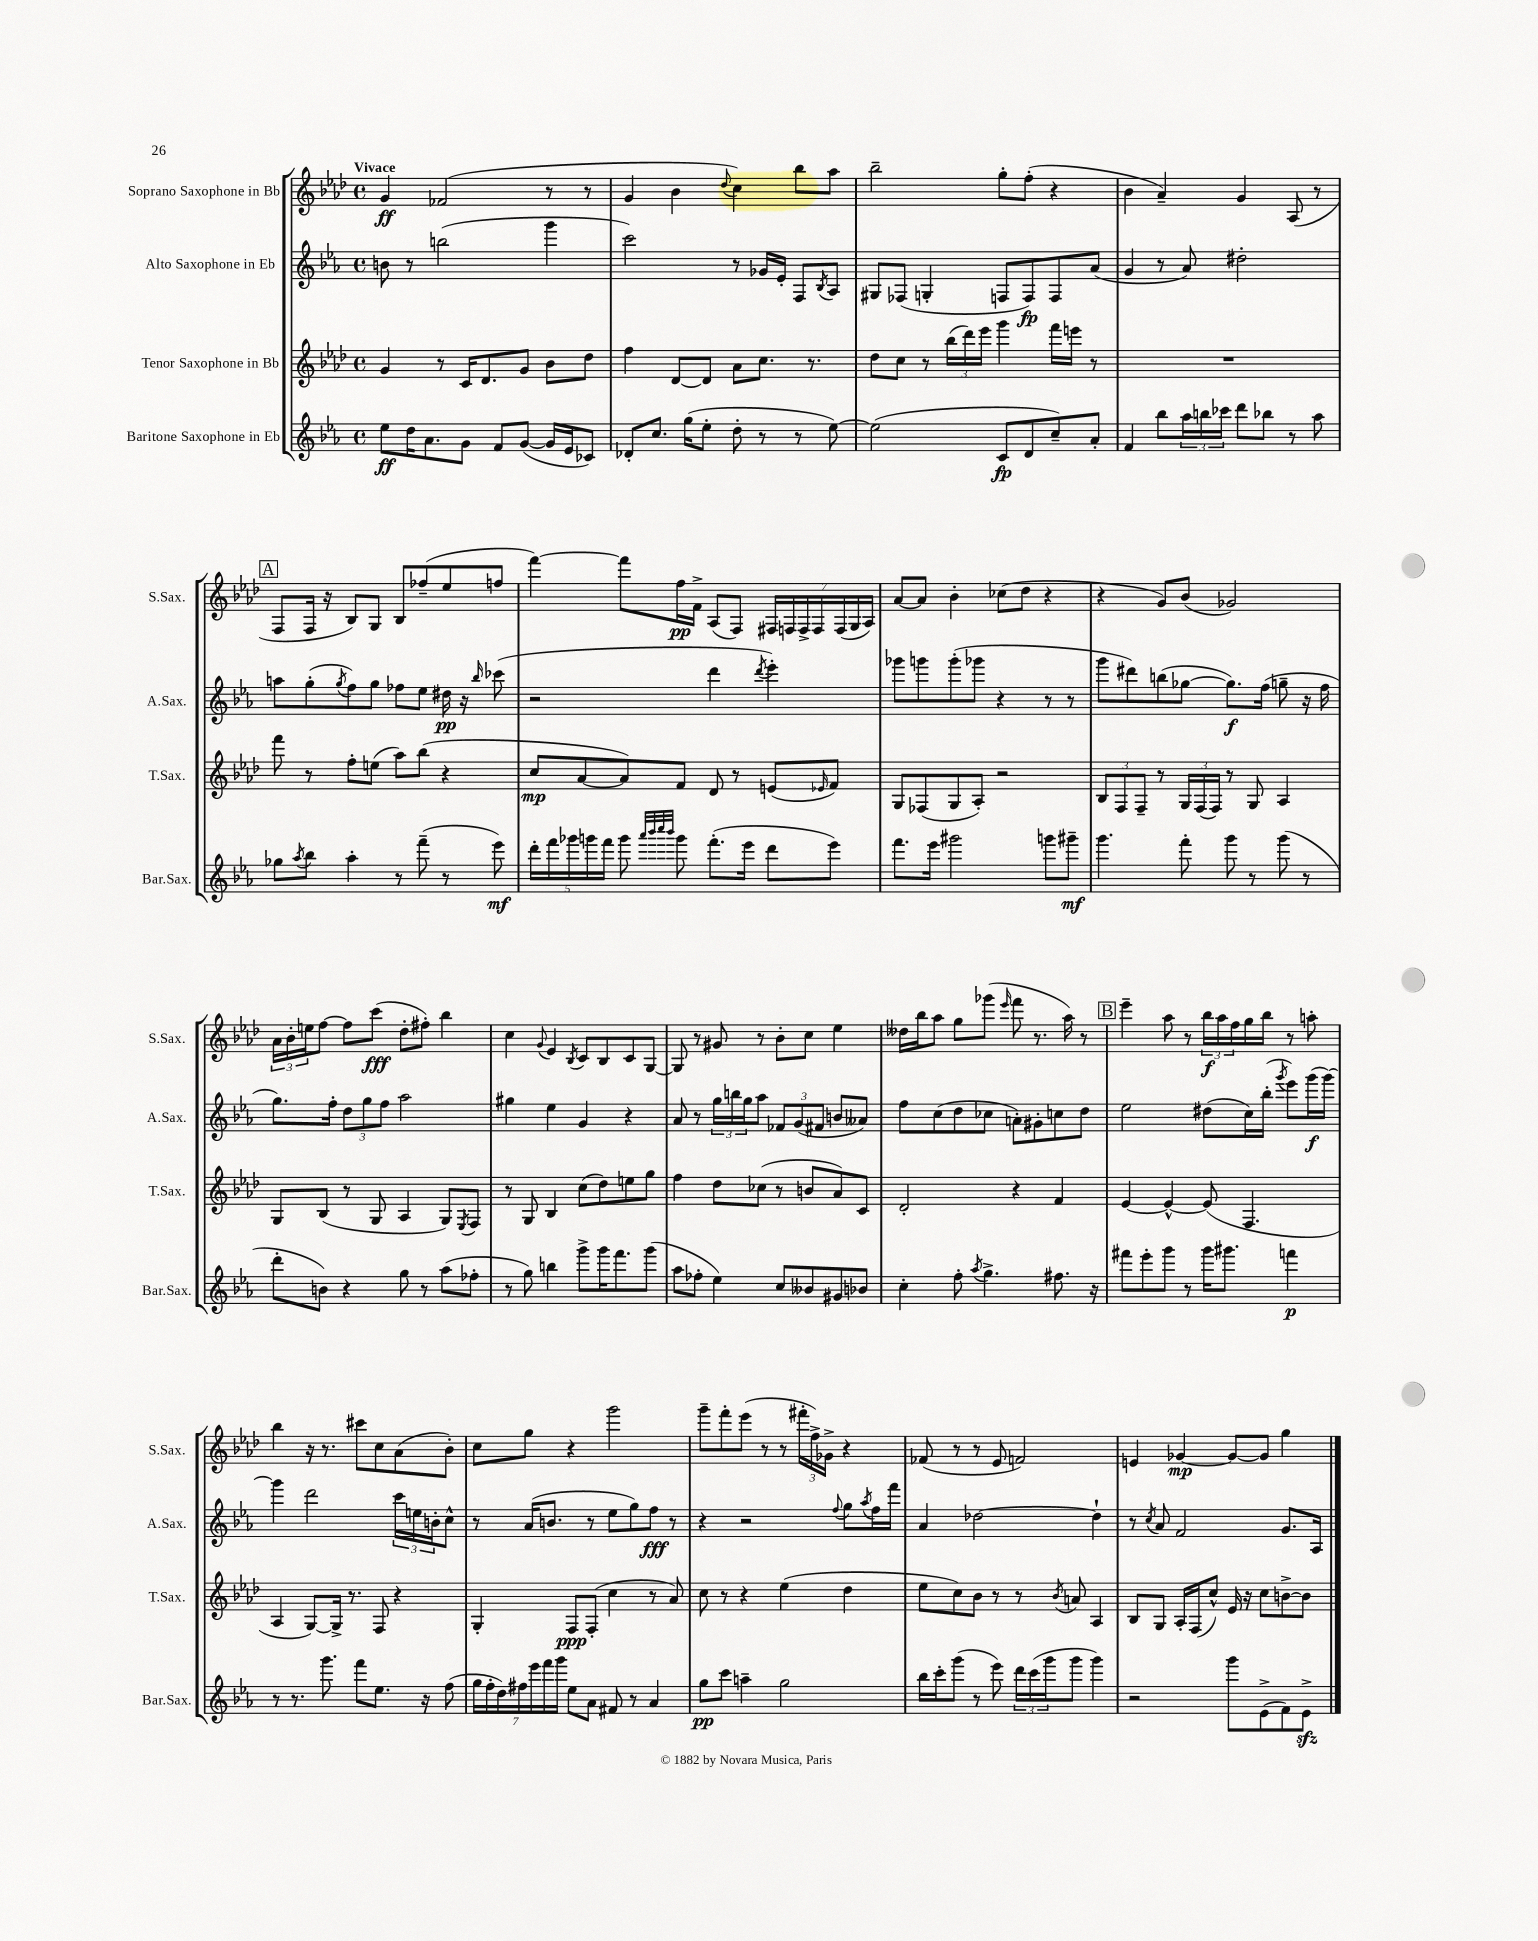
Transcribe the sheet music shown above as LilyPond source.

<<
\new StaffGroup <<
\new Staff = "s0" \with { instrumentName = "Soprano Saxophone in Bb" shortInstrumentName = "S.Sax." } {
    \clef treble \key aes \major \defaultTimeSignature \time 4/4 \tempo "Vivace"
    g'4\ff fes'2( r8 r8 |
    g'4 bes'4 \appoggiatura { des''8 } c''4) bes''8 aes''8 |
    bes''2-- g''8-. f''8-.( r4 |
    bes'4 aes'4--) g'4 aes8( r8 |
    \mark \markup { \box "A" } f8 f16 r16 bes8) g8 bes8 fes''8--( ees''8 f''8 |
    f'''4~) f'''8 f''16\pp f'16-> aes8( f8) \tuplet 7/4 { fis16 f16 f16-> f16 f16( g16 aes16) } |
    aes'8~ aes'8 bes'4-. ces''8( des''8 r4 |
    r4 g'8) bes'8( ges'2) |
    \tuplet 3/2 { aes'16 bes'16-. e''16 } f''8~ f''8 c'''8\fff( des''8-. fis''8-.) bes''4 |
    c''4 \appoggiatura { g'8 } ees'4 \acciaccatura { bes8 } c'8 bes8 c'8 g8~ |
    g8 r8 gis'8 r8 bes'8-. c''8 ees''4 |
    deses''16 bes''16 aes''8 g''8 ges'''8( \grace { ees'''16 } f'''8 r8. aes''16) r8 |
    \mark \markup { \box "B" } ees'''4-- aes''8 r8 \tuplet 3/2 { bes''16\f aes''16 f''16 } g''16 bes''16 r8 a''8-. |
    bes''4 r16 r8. cis'''8 c''8 aes'8( bes'8-.) |
    c''8 g''8 r4 g'''2 |
    g'''8-- f'''8-. ees'''8( r8 r8 \tuplet 3/2 { fis'''16-. f''16->) ges'16-> } r4 |
    fes'8( r8 r8 ees'8 f'2) |
    e'4 ges'4~\mp ges'8~ ges'8 g''4 \bar "|." |
}
\new Staff = "s1" \with { instrumentName = "Alto Saxophone in Eb" shortInstrumentName = "A.Sax." } {
    \clef treble \key ees \major \defaultTimeSignature \time 4/4
    b'8 r8 b''2( g'''4 |
    c'''2) r8 ges'16 ees'16-. f8 \acciaccatura { bes8 } aes8 |
    gis8 fes8( g4-. f8 f8\fp) f8 aes'8( |
    g'4 r8 aes'8) dis''2-. |
    \mark \markup { \box "A" } a''8 g''8-.( \acciaccatura { g''8 } f''8) g''8 fes''8 ees''8 dis''16\pp r16 \grace { bes''16 } ces'''8( |
    r2 d'''4 \acciaccatura { d'''8 } ees'''4-.) |
    ges'''8 g'''8 g'''8-.( ges'''8 r4 r8 r8 |
    g'''8 dis'''8) b''8( ges''8~ ges''8.\f) f''16( g''8-- r16 f''16 |
    g''8.) f''16-. \tuplet 3/2 { d''8 g''8 f''8 } aes''2 |
    gis''4 ees''4 g'4 r4 |
    aes'8 r8 \tuplet 3/2 { g''16 b''16 g''16 } aes''8 \tuplet 3/2 { fes'8 g'8( fis'8 } b'8 aeses'8) |
    f''8 c''8( d''8 ces''8 a'8-.) gis'8-. c''8 d''8 |
    \mark \markup { \box "B" } ees''2 dis''8( c''16) bes''16-.( \acciaccatura { g'''8 } ees'''8) g'''16\f( g'''16~) |
    g'''4 d'''2 \tuplet 3/2 { c'''16 e''16 b'16-. } c''8-^ |
    r8 aes'16( b'8. r8 ees''8 g''8) f''8\fff r8 |
    r4 r2 \appoggiatura { f''8 } g''8 \acciaccatura { aes''8 } f''16 f'''16 |
    aes'4 des''2~ des''4-! |
    r8 \acciaccatura { c''8 } aes'8 f'2 g'8. aes16 \bar "|." |
}
\new Staff = "s2" \with { instrumentName = "Tenor Saxophone in Bb" shortInstrumentName = "T.Sax." } {
    \clef treble \key aes \major \defaultTimeSignature \time 4/4
    g'4 r8 c'16 des'8. g'8 bes'8 des''8 |
    f''4 des'8~ des'8 aes'8 c''8. r8. |
    des''8 c''8 r8 \tuplet 3/2 { bes''16( des'''16) ees'''16 } g'''4 f'''16 e'''16 r8 |
    R1 |
    \mark \markup { \box "A" } f'''8 r8 f''8-. e''8( aes''8) bes''8( r4 |
    c''8\mp aes'8~ aes'8) f'8 des'8 r8 e'8( \grace { ees'16 } f'8) |
    g8 fes8( g8 aes8-.) r2 |
    \tuplet 3/2 { bes8 f8 f8-- } r8 \tuplet 3/2 { g16 f16( f16) } r8 g8 aes4 |
    g8 bes8( r8 g8 aes4 g8) \acciaccatura { ees8 } f8 |
    r8 g8 bes4 c''8( des''8) e''8 g''8 |
    f''4 des''8 ces''8( r8 b'8 aes'8) c'8 |
    des'2-. r4 f'4 |
    \mark \markup { \box "B" } ees'4~ ees'4~-^ ees'8( f4. |
    aes4 g8~) g16-> r8. f8 r4 |
    g4-. f8\ppp f8-.( c''4 r8 aes'8) |
    c''8 r8 r4 ees''4( des''4 |
    ees''8 c''8) bes'8 r8 r8 \acciaccatura { bes'8 } a'8 aes4 |
    bes8 g8 aes16-. f16( c''8-^) ees'16 r16 c''8 b'8~-> b'8 \bar "|." |
}
\new Staff = "s3" \with { instrumentName = "Baritone Saxophone in Eb" shortInstrumentName = "Bar.Sax." } {
    \clef treble \key ees \major \defaultTimeSignature \time 4/4
    ees''8\ff d''16 aes'8. g'8 f'8 g'8~( g'16 ees'16 ces'8) |
    des'8-. c''8. g''16( ees''8-. d''8-. r8 r8 ees''8~) |
    ees''2( c'8\fp d'8 c''8--) aes'8-. |
    f'4 bes''8 \tuplet 3/2 { aes''16 b''16 ces'''16 } d'''8 bes''8 r8 aes''8 |
    \mark \markup { \box "A" } ges''8 \acciaccatura { aes''8 } bes''8 aes''4-. r8 f'''8--( r8 ees'''8\mf) |
    \tuplet 5/4 { d'''16-. f'''16 ges'''16 g'''16 f'''16 } g'''8 \grace { aes'''32 bes'''32 c''''32 bes'''32 } g'''8 f'''8.-.( ees'''16 d'''8 ees'''8) |
    f'''8. ees'''16 gis'''2 g'''8 gis'''8--\mf |
    g'''4. f'''8-. g'''8 r8 g'''8( r8 |
    d'''8-. b'8) r4 g''8 r8 aes''8( fes''8-. |
    r8 g''8) b''4 g'''8-> g'''16 f'''8. g'''8( |
    aes''8 fes''8-. ees''4) c''8 beses'8 gis'8 bes'8 |
    c''4-. f''8-. \acciaccatura { aes''8 } g''4.-> fis''8. r16 |
    \mark \markup { \box "B" } fis'''8 ees'''8-. g'''8 r8 g'''16 gis'''8. f'''4\p |
    r8 r8. g'''8. f'''8 ees''8. r16 f''8( |
    \tuplet 7/4 { g''16 f''16-. d''16) fis''16 ees'''16 f'''16 g'''16 } ees''8 aes'8 fis'8 r8 aes'4 |
    g''8\pp c'''8 a''4-- g''2 |
    bes''16 c'''16-. g'''8( r8 ees'''8) \tuplet 3/2 { d'''16 c'''16( g'''16 } g'''8 g'''4) |
    r2 g'''8 ees'8->( f'8) ees'8->\sfz \bar "|." |
}
>>
>>
\layout { \context { \Score \remove "Bar_number_engraver" } }
